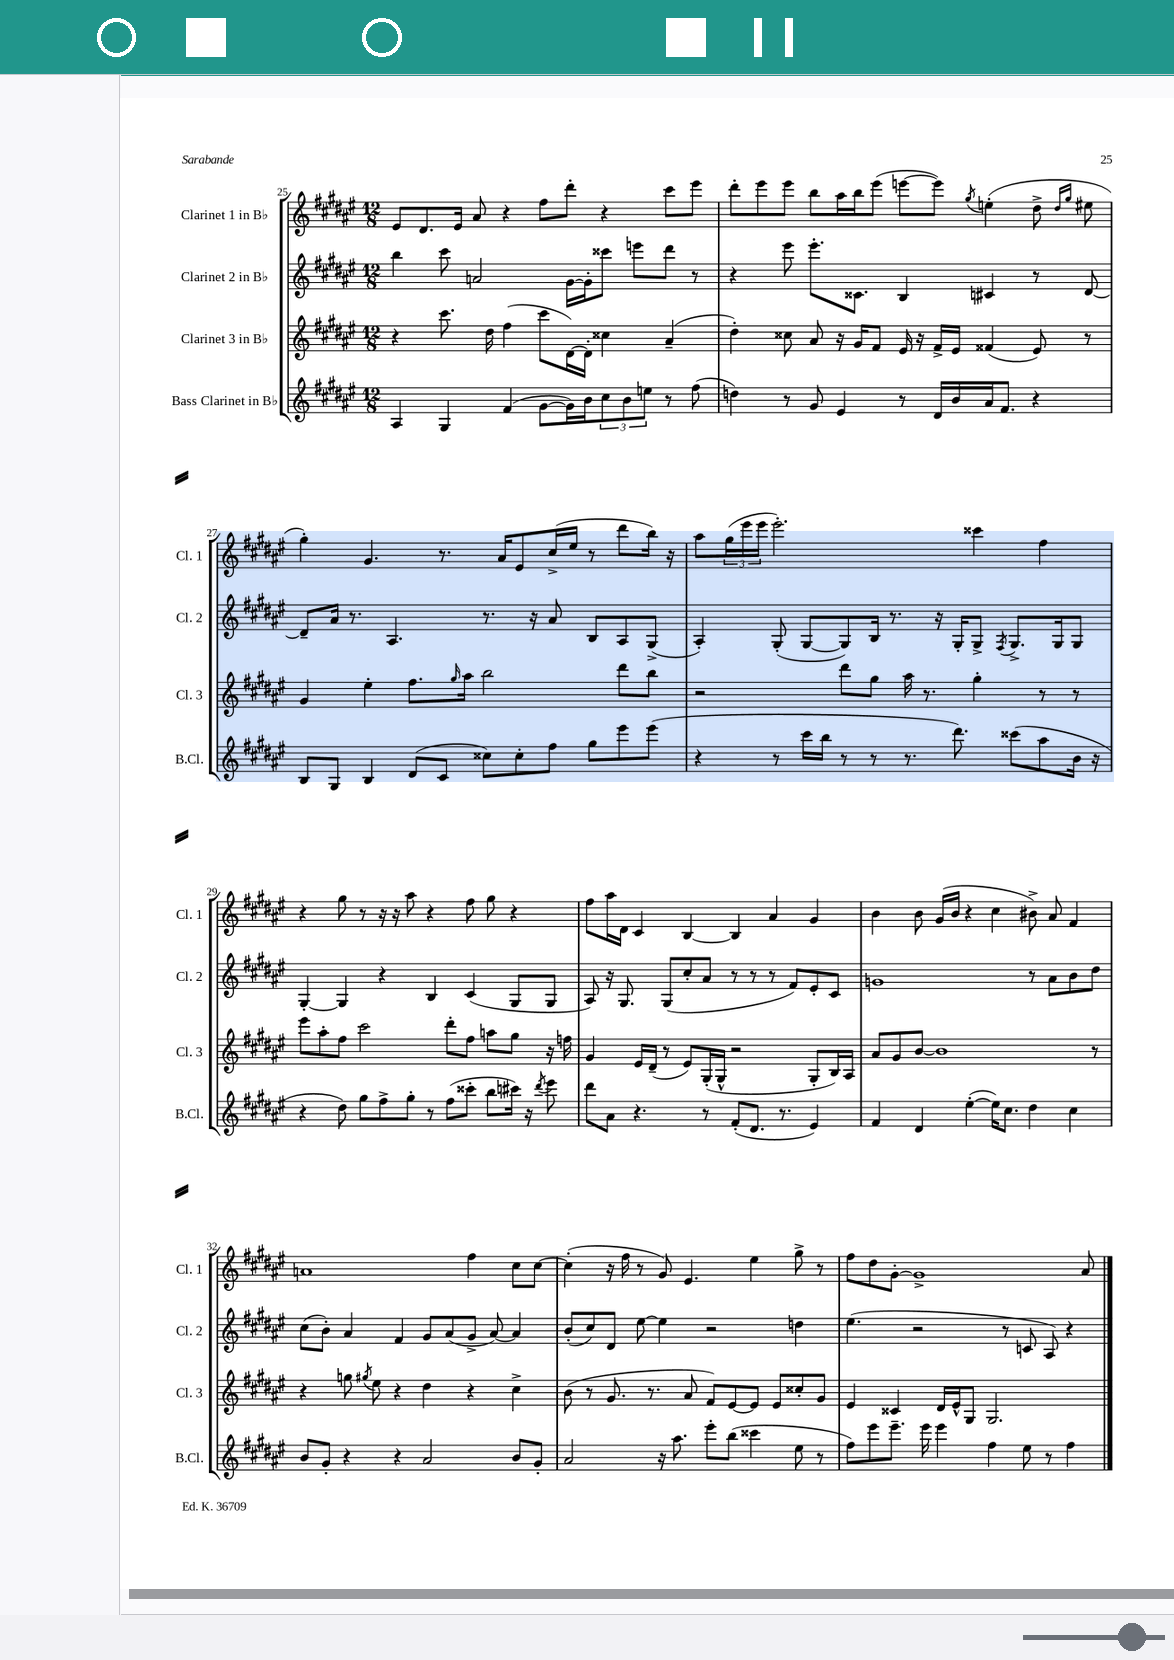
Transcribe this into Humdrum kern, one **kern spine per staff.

**kern	**kern	**kern	**kern
*staff4	*staff3	*staff2	*staff1
*clefG2	*clefG2	*clefG2	*clefG2
*k[f#c#g#d#a#e#]	*k[f#c#g#d#a#e#]	*k[f#c#g#d#a#e#]	*k[f#c#g#d#a#e#]
*M12/8	*M12/8	*M12/8	*M12/8
4A#	4r	4bb	8e#
.	.	.	8.d#
4G#	8.ccc#	8ccc#	.
.	.	.	16e#
.	.	2a	8a#
.	16dd#	.	.
(4f#	(4ff#	.	4r
[8g#	8ccc#	.	8ff#
16g#])	[16d#)	[16g#	8ddd#'
16b	16d#']	16g#']	.
12cc#	4cc##	8ccc##	4r
12b	.	.	.
.	.	8eee	.
12ee	.	.	.
8r	(4a#~	8ddd#	8ccc#
(8ff#	.	8r	8eee#
=	=	=	=
4dd)	4dd#')	4r	8ddd#'
.	.	.	8eee#
8r	8cc##	8eee#	8eee#
8g#	8a#	8.eee#'	8bb
4e#	16r	.	16aa#
.	16g#	8.c##	16bb
.	8f#	.	(8eee#
8r	16e#	4B	[8eee
.	16r	.	.
16d#	16f#^	.	8eee])
16b	16e#	.	.
.	.	.	8qgg#
16a#	(4f##	4c#	(4ee'
8.f#	.	.	.
4r	8e#)	8r	8dd#^
.	.	.	16qqdd#
.	.	.	16qqgg#
.	8r	[8d#	8ee#
=	=	=	=
8B	4g#	8d#~]	4gg#')
8G#	.	16a#	.
.	.	8.r	.
4B	4ee#'	.	4.g#
.	.	4.A#	.
(8d#	8.ff#	.	.
8c#	.	.	8.r
.	16qqgg#	.	.
.	16aa#	.	.
8cc##)	2bb	8.r	.
.	.	.	16a#
8cc##'	.	.	8e#
.	.	16r	.
8ff#	.	8a#	(16cc#^
.	.	.	16ee#
8gg#	.	8B	8r
8eee#	8ddd#	8A#	8ddd#
(8eee#	8bb	(8G#^	16bb)
.	.	.	16r
=	=	=	=
4r	2r	4A#')	8aa#
.	.	.	(24gg#
.	.	.	24eee#
.	.	.	24eee#
8r	.	(8G#'	2.eee#')
16ccc#	.	[8G#	.
16bb	.	.	.
8r	8ddd#	8G#])	.
8r	8gg#	16B	.
.	.	8.r	.
8.r	16aa#	.	.
.	8.r	.	.
.	.	16r	.
8.ddd#)	.	16G#'	.
.	4gg#'	8G#^	4ccc##
.	.	8qF#	.
(8ccc##	.	8.G#^	.
8aa#	8r	.	4ff#
.	.	16G#	.
16b	8r	8G#	.
16r	.	.	.
=	=	=	=
4r	8eee#	[4G#'	4r
.	8aa#'	.	.
8dd#)	8ff#	4G#]	8gg#
8gg#	2ccc#	.	8r
8ff#^	.	4r	16r
.	.	.	16r
8gg#'	.	.	8aa#
8r	.	4B	4r
(8ff#	8ddd#'	.	.
8ccc##'	8ff#	(4c#	8ff#
8bb	8aa	.	8gg#
16ccc#)	8gg#	8G#	4r
16r	.	.	.
8qddd#	.	.	.
8eee#	16r	8G#	.
.	16ff	.	.
=	=	=	=
8ddd#	4g#	8A#)	8ff#
8a#	.	16r	16aa#
.	.	8.G#	16d#
4.r	16e#	.	4c#
.	(16d#~	.	.
.	8r	(8G#	.
.	8e#)	8cc#'	[4B
8r	(16G#'	8a#	.
.	16G#^^	.	.
(8f#'	2r	8r	4B]
8.d#	.	8r	.
.	.	8r	4a#
8.r	.	.	.
.	.	8f#)	.
4e#)	8G#'	8e#'	4g#
.	16B)	8c#	.
.	16A#	.	.
=	=	=	=
4f#	8a#	1g	4b
.	8g#	.	.
4d#	[8b	.	8b
.	1b]	.	(16g#
.	.	.	16b
([4ee#'	.	.	4r
16ee#])	.	.	4cc#
8.cc#	.	.	.
4dd#	.	8r	8b#^)
.	.	8a#	8a#
4cc#	.	8b	4f#
.	8r	8dd#	.
=	=	=	=
8b	4r	(8cc#	1a
8g#'	.	8b')	.
4r	8gg	4a#	.
.	8qgg#	.	.
.	8ee#	.	.
4r	4r	4f#	.
2a#	4dd#	8g#	.
.	.	(8a#	.
.	4r	8g#^	4ff#
.	.	[8a#)	.
8b	4cc#^	4a#]	8cc#
8g#'	.	.	[8cc#
=	=	=	=
2a#	(8b	(8b'	(4cc#']
.	8r	8cc#)	.
.	8.g#	8d#	16r
.	.	.	16ff#
.	.	[8ee#	8r
.	8.r	.	.
16r	.	4ee#]	8g#)
8.aa#	.	.	.
.	8a#	.	4.e#
8eee#'	8f#)	2r	.
(8bb	[8e#	.	.
4ccc##	8e#]	.	4ee#
.	8e#	.	.
8ee#	8cc##'	4dd	8gg#^
8r	8g#	.	8r
=	=	=	=
8ff#)	4e#	(4.ee#	8ff#
8eee#	.	.	8dd#
8.eee#~	4c##	.	[8g#'
.	.	2r	1g#^]
16eee#	.	.	.
4eee#	16d#	.	.
.	16e#^^	.	.
.	8G#	.	.
4ff#	2.G#	.	.
.	.	8r	.
8ee#	.	8c	.
8r	.	8A#)	.
4ff#	.	4r	.
.	.	.	8a#
==	==	==	==
*-	*-	*-	*-
